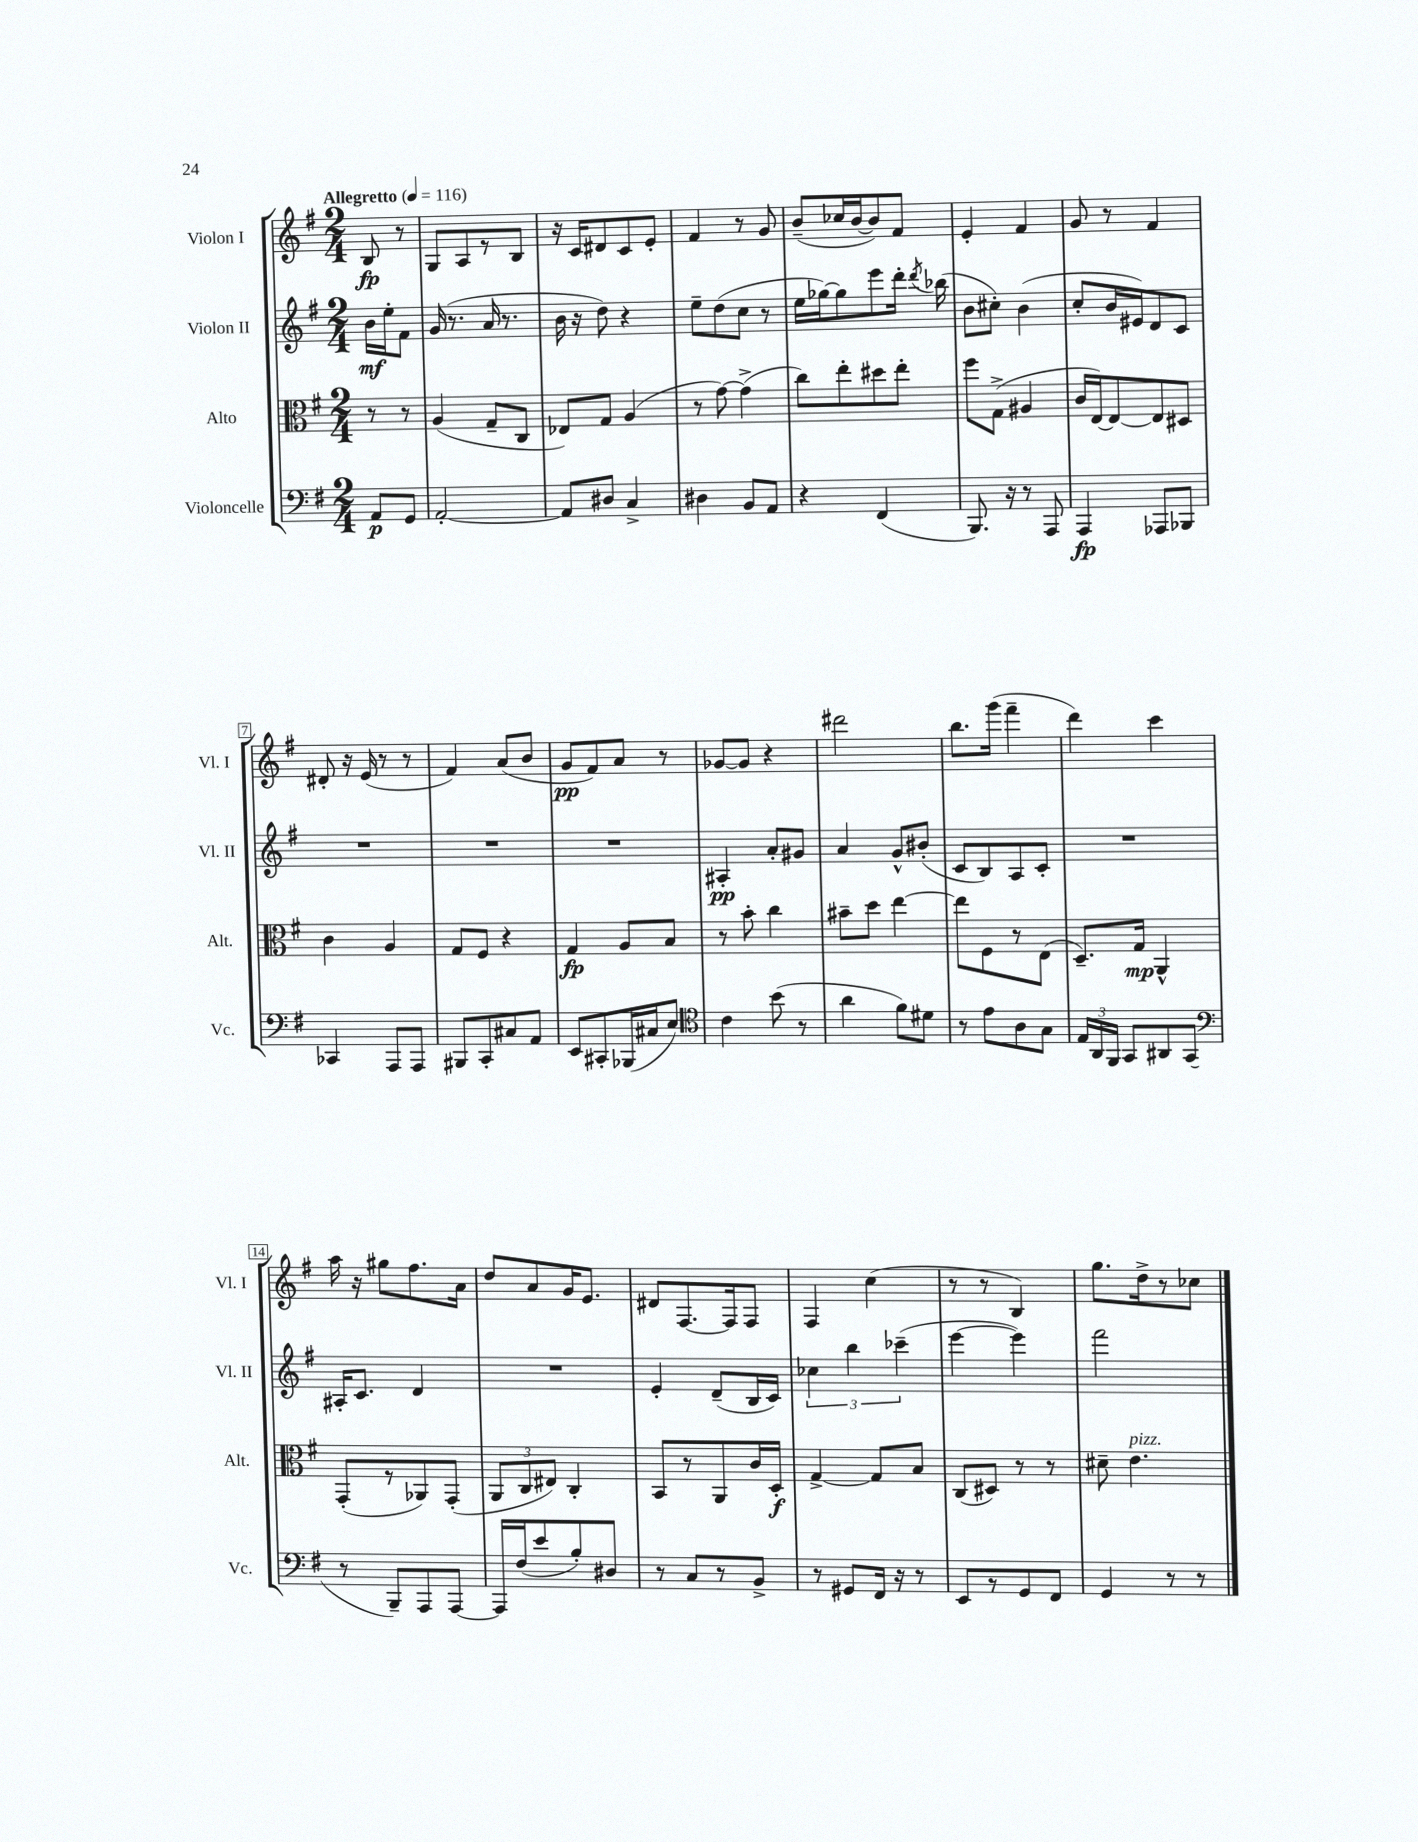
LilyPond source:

<<
\new StaffGroup <<
\new Staff = "s0" \with { instrumentName = "Violon I" shortInstrumentName = "Vl. I" } {
    \clef treble \key g \major \numericTimeSignature \time 2/4 \partial 4 \tempo "Allegretto" 4 = 116
    \autoBeamOff b8\fp r8 |
    g8[ a8 r8 b8] |
    r16 c'16[ dis'8 c'8 e'8]-. |
    fis'4 r8 g'8 |
    b'8[--( ces''16 b'16~ b'8) fis'8] |
    e'4-. fis'4 |
    g'8 r8 fis'4 |
    dis'8-. r16 e'16( r8 r8 |
    fis'4) a'8[( b'8] |
    g'8[\pp fis'8) a'8] r8 |
    ges'8[~ ges'8] r4 |
    dis'''2 |
    b''8.[ g'''16]( fis'''4-- |
    d'''4) c'''4 |
    a''16 r16 gis''8[ fis''8. a'16] |
    d''8[ a'8 g'16 e'8.] |
    dis'8[ fis8.~ fis16 fis8] |
    fis4 c''4( |
    r8 r8 b4) |
    g''8.[ d''16-> r8 ces''8] \bar "|." |
}
\new Staff = "s1" \with { instrumentName = "Violon II" shortInstrumentName = "Vl. II" } {
    \clef treble \key g \major \numericTimeSignature \time 2/4 \partial 4
    \autoBeamOff b'16[\mf e''16-. fis'8] |
    g'16( r8. a'16 r8. |
    b'16 r16 d''8) r4 |
    e''8[-- d''8( c''8] r8 |
    e''16[ ges''16~) ges''8 e'''8 d'''16]-. \acciaccatura { d'''8 } bes''16( |
    b'8[ cis''8]-.) b'4( |
    c''8[-. b'16 eis'16) d'8 c'8] |
    R2 |
    R2 |
    R2 |
    ais4-.\pp a'8[-. gis'8] |
    a'4 g'8[-^ bis'8]-.( |
    c'8[ b8) a8 c'8]-. |
    R2 |
    ais16[-. c'8.] d'4 |
    R2 |
    e'4-. d'8[--( b16 c'16]) |
    \tuplet 3/2 { ces''4 b''4 ces'''4--( } |
    e'''4~ e'''4) |
    fis'''2 \bar "|." |
}
\new Staff = "s2" \with { instrumentName = "Alto" shortInstrumentName = "Alt." } {
    \clef alto \key g \major \numericTimeSignature \time 2/4 \partial 4
    \autoBeamOff r8 r8 |
    a4( g8[-- c8] |
    ees8[) g8] a4( |
    r8 g'8~) g'4->( |
    c''8[) e''8-. dis''8 e''8]-. |
    fis''8[ g8]->( ais4 |
    c'16[ e16~) e8~ e8 dis8] |
    c'4 a4 |
    g8[ fis8] r4 |
    g4\fp a8[ b8] |
    r8 b'8-. c''4 |
    bis'8[-- d''8] e''4~ |
    e''8[ fis8 r8 e8]( |
    d8.[--) g16]\mp a,4-^ |
    g,8[-.( r8 aes,8) g,8]-.( |
    \tuplet 3/2 { a,8[ c8 eis8]) } c4-. |
    b,8[ r8 a,8 c'16 d16]-.\f |
    g4~-> g8[ b8] |
    c8[( dis8]) r8 r8 |
    dis'8-- e'4.^\markup { \italic "pizz." } \bar "|." |
}
\new Staff = "s3" \with { instrumentName = "Violoncelle" shortInstrumentName = "Vc." } {
    \clef bass \key g \major \numericTimeSignature \time 2/4 \partial 4
    \autoBeamOff a,8[\p g,8] |
    a,2~-. |
    a,8[ dis8] c4-> |
    dis4 b,8[ a,8] |
    r4 fis,4( |
    b,,8.) r16 r8 a,,8 |
    a,,4\fp aes,,8[ bes,,8] |
    ces,4 a,,8[ a,,8] |
    bis,,8[ c,8-. cis8 a,8] |
    e,8[ cis,8-. bes,,16( cis16 e8]) |
    \clef tenor c'4 b'8( r8 |
    a'4 fis'8[) dis'8] |
    r8 e'8[ a8 g8] |
    \tuplet 3/2 { e16[ a,16 fis,16] } g,8[ ais,8 g,8]( |
    \clef bass r8 b,,8[--) a,,8 a,,8]~ |
    a,,16[ fis16( e'8 b8-.) dis8] |
    r8 c8[ r8 b,8]-> |
    r8 gis,8[ fis,16] r16 r8 |
    e,8[ r8 g,8 fis,8] |
    g,4 r8 r8 \bar "|." |
}
>>
>>
\layout { \context { \Score \override BarNumber.stencil = #(make-stencil-boxer 0.1 0.3 ly:text-interface::print) } }
